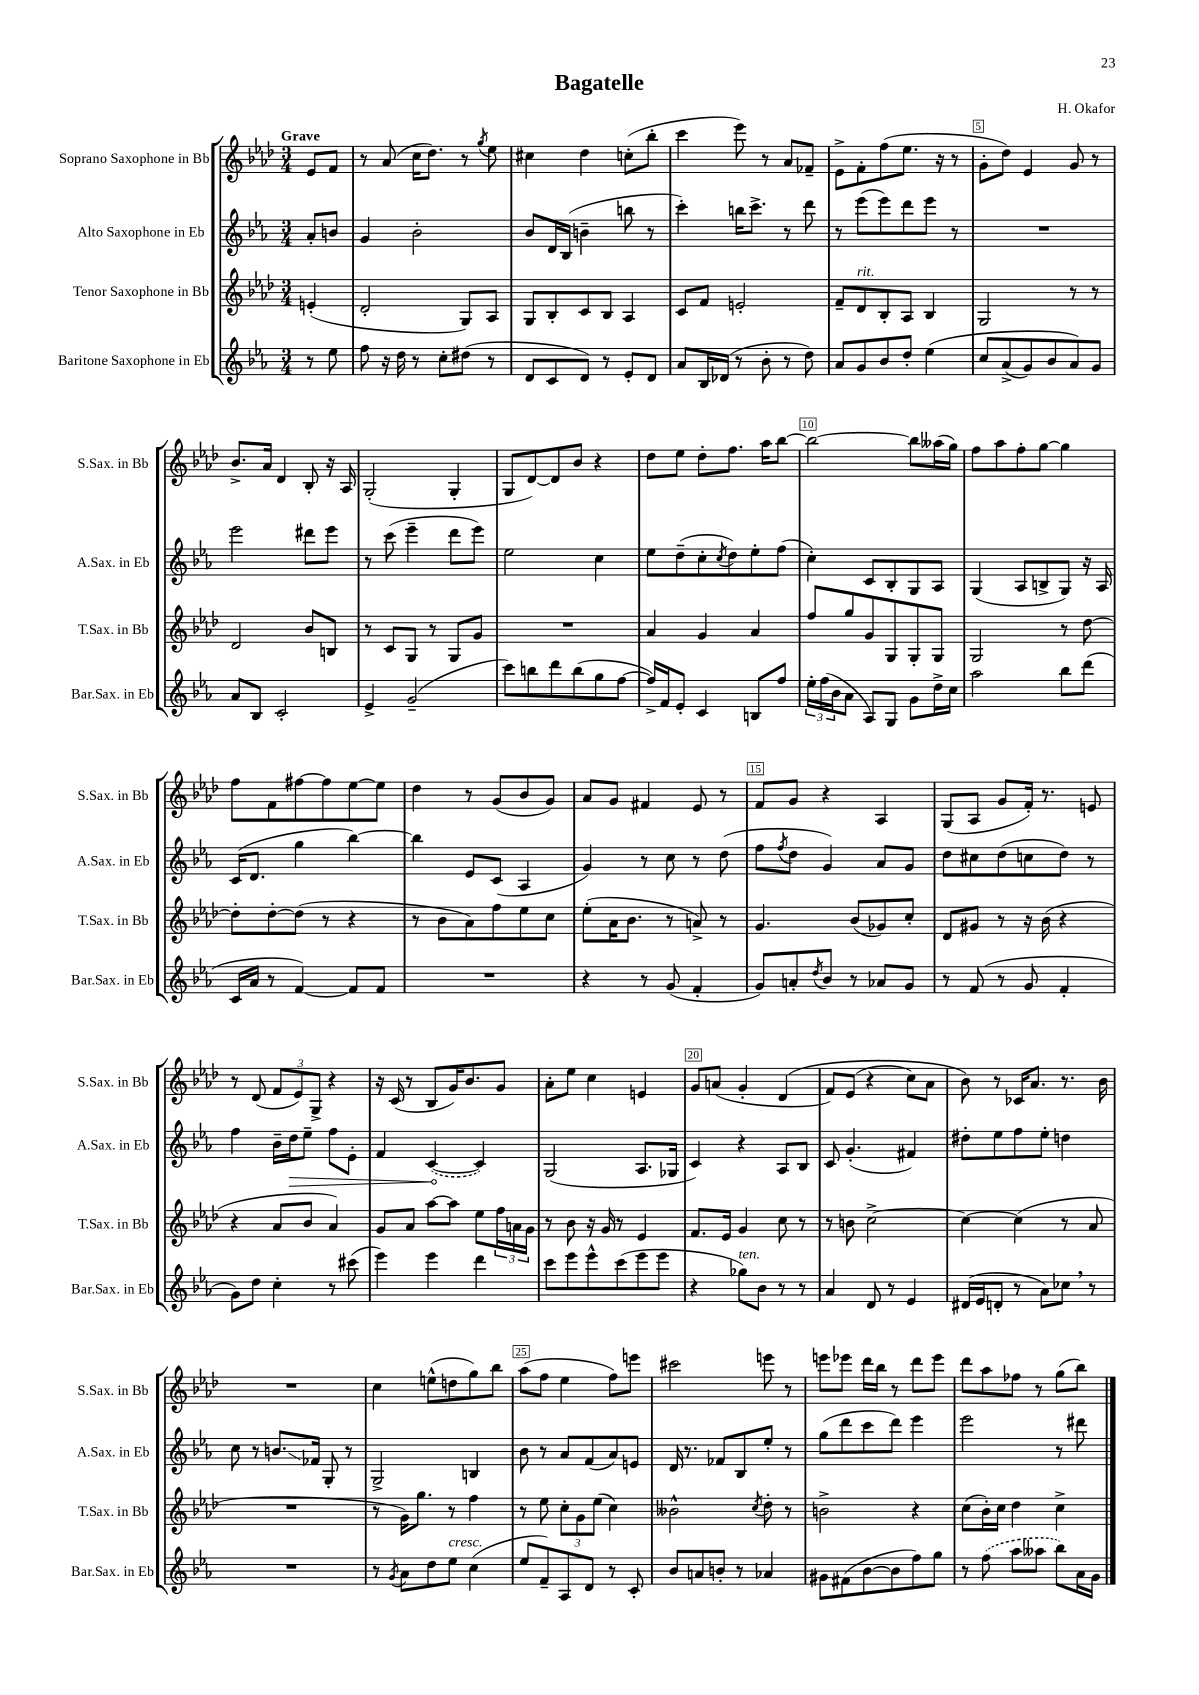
\header { title = "Bagatelle" composer = "H. Okafor" }
<<
\new StaffGroup <<
\new Staff = "s0" \with { instrumentName = "Soprano Saxophone in Bb" shortInstrumentName = "S.Sax. in Bb" } {
    \clef treble \key aes \major \numericTimeSignature \time 3/4 \partial 4 \tempo "Grave"
    ees'8 f'8 |
    r8 aes'8( c''16 des''8.) r8 \acciaccatura { g''8 } ees''8 |
    cis''4 des''4 c''8-.( bes''8-. |
    c'''4 ees'''8) r8 aes'8 fes'8-- |
    ees'8-> f'8-. f''8( ees''8. r16 r8 |
    g'8-. des''8) ees'4 g'8 r8 |
    bes'8.-> aes'16 des'4 bes8-. r16 aes16 |
    g2-.( g4-. |
    g8 des'8~) des'8 bes'8 r4 |
    des''8 ees''8 des''8-. f''8. aes''16 bes''8~ |
    bes''2~ bes''8 aeses''16( g''16) |
    f''8 aes''8 f''8-. g''8~ g''4 |
    f''8 f'8 fis''8~ fis''8 ees''8~ ees''8 |
    des''4 r8 g'8( bes'8 g'8) |
    aes'8 g'8 fis'4 ees'8 r8 |
    f'8 g'8 r4 aes4 |
    g8( aes8 g'8 f'16-.) r8. e'8 |
    r8 des'8( \tuplet 3/2 { f'8 ees'8) g8-> } r4 |
    r16 c'16( r8 bes8 g'16) bes'8. g'8 |
    aes'8-. ees''8 c''4 e'4 |
    g'8 a'8( g'4-. des'4\( |
    f'8) ees'8( r4 c''8) aes'8 |
    bes'8\) r8 ces'16 aes'8. r8. bes'16 |
    R2. |
    c''4 e''8-^( d''8 g''8) bes''8 |
    aes''8( f''8 ees''4 f''8) e'''8 |
    cis'''2 e'''8 r8 |
    e'''8 ees'''8 des'''16 bes''16 r8 des'''8 ees'''8 |
    des'''8 aes''8 fes''8 r8 g''8( bes''8) \bar "|." |
}
\new Staff = "s1" \with { instrumentName = "Alto Saxophone in Eb" shortInstrumentName = "A.Sax. in Eb" } {
    \clef treble \key ees \major \numericTimeSignature \time 3/4 \partial 4
    aes'8-. b'8 |
    g'4 bes'2-. |
    bes'8 d'16 bes16( b'4-- b''8 r8 |
    c'''4-.) b''16 c'''8.-> r8 d'''8 |
    r8 ees'''8( ees'''8) d'''8 ees'''8 r8 |
    R2. |
    ees'''2 dis'''8 ees'''8 |
    r8 c'''8( ees'''4-- d'''8 ees'''8) |
    ees''2 c''4 |
    ees''8 d''8--( c''8-. \acciaccatura { c''8 } d''8) ees''8-. f''8( |
    c''4-.) c'8 bes8-. g8 aes8 |
    g4( aes8 b8-> g8) r16 aes16 |
    c'16( d'8. g''4 bes''4~) |
    bes''4 ees'8 c'8( aes4 |
    g'4) r8 c''8 r8 d''8( |
    f''8 \acciaccatura { f''8 } d''8 g'4) aes'8 g'8 |
    d''8 cis''8 d''8( c''8 d''8) r8 |
    f''4 bes'16-- \once \override Hairpin.circled-tip = ##t d''16\> ees''8-- f''8 ees'8-. |
    f'4 \once \slurDashed c'4~\!( c'4) |
    g2( aes8. ges16 |
    c'4) r4 aes8 bes8 |
    c'8 g'4.-.( fis'4) |
    dis''8-. ees''8 f''8 ees''8-. d''4 |
    c''8 r8 b'8.\glissando fes'16 g8-. r8 |
    g2-> b4 |
    bes'8 r8 aes'8 f'8( aes'8) e'8 |
    d'16 r8. fes'8 bes8 ees''8-. r8 |
    g''8( d'''8 c'''8 d'''8) ees'''4 |
    ees'''2 r8 dis'''8 \bar "|." |
}
\new Staff = "s2" \with { instrumentName = "Tenor Saxophone in Bb" shortInstrumentName = "T.Sax. in Bb" } {
    \clef treble \key aes \major \numericTimeSignature \time 3/4 \partial 4
    e'4-.( |
    des'2-. g8) aes8 |
    g8 bes8-. c'8 bes8 aes4 |
    c'8 f'8 e'2-. |
    f'8-- des'8^\markup { \italic "rit." } bes8-. aes8 bes4 |
    g2 r8 r8 |
    des'2 bes'8 b8 |
    r8 c'8 g8 r8 g8 g'8 |
    R2. |
    aes'4 g'4 aes'4 |
    f''8 g''8 g'8 g8 g8-. g8 |
    g2 r8 des''8~ |
    des''8-. des''8~-. des''8( r8 r4 |
    r8 bes'8 aes'8) f''8 ees''8 c''8 |
    ees''8-.( aes'16 bes'8. r8 a'8->) r8 |
    g'4. bes'8( ges'8) c''8-. |
    des'8 gis'8 r8 r16 bes'16( r4 |
    r4 aes'8 bes'8 aes'4) |
    g'8 aes'8 aes''8~ aes''8 ees''8 \tuplet 3/2 { f''16 a'16 g'16 } |
    r8 bes'8 r16 g'16 r8 ees'4 |
    f'8. ees'16 g'4 c''8 r8 |
    r8 b'8 c''2~-> |
    c''4~ c''4( r8 aes'8 |
    R2. |
    r8 g'16) g''8. r8 f''4 |
    r8 ees''8 \tuplet 3/2 { c''8-. g'8 ees''8( } c''4) |
    beses'2-^ \acciaccatura { c''8 } des''8-. r8 |
    b'2-> r4 |
    c''8( bes'16-.) c''16 des''4 c''4-> \bar "|." |
}
\new Staff = "s3" \with { instrumentName = "Baritone Saxophone in Eb" shortInstrumentName = "Bar.Sax. in Eb" } {
    \clef treble \key ees \major \numericTimeSignature \time 3/4 \partial 4
    r8 ees''8 |
    f''8 r16 d''16 r8 c''8-. dis''8( r8 |
    d'8 c'8 d'8) r8 ees'8-. d'8 |
    aes'8 bes16 des'16( r8 bes'8-. r8 d''8) |
    aes'8 g'8 bes'8 d''8-. ees''4\( |
    c''8 aes'8->( g'8) bes'8 aes'8\) g'8 |
    aes'8 bes8 c'2-. |
    ees'4-> g'2--( |
    c'''8) b''8 d'''8 b''8( g''8 f''8~ |
    f''16->) f'16 ees'8-. c'4 b8 f''8 |
    \tuplet 3/2 { ees''16-. f''16( bes'16 } aes'8 aes8) g8 g'8 d''16-> c''16 |
    aes''2 bes''8 d'''8( |
    c'16 aes'16 r8 f'4~) f'8 f'8 |
    R2. |
    r4 r8 g'8( f'4-. |
    g'8) a'8-. \acciaccatura { d''8 } bes'8 r8 aes'8 g'8 |
    r8 f'8( r8 g'8 f'4-. |
    g'8) d''8 c''4-. r8 cis'''8( |
    ees'''4) ees'''4 d'''4 |
    c'''8 ees'''8 ees'''8-^ c'''8( ees'''8 ees'''8 |
    r4 ges''8^\markup { \italic "ten." }) bes'8 r8 r8 |
    aes'4 d'8 r8 ees'4 |
    dis'16( ees'16 d'8-. r8 aes'8) ces''8 \breathe r8 |
    R2. |
    r8 \acciaccatura { g'8 } aes'8 d''8 ees''8^\markup { \italic "cresc." } c''4( |
    ees''8 f'8--) aes8 d'8 r8 c'8-. |
    bes'8 a'8 b'8-. r8 aes'4 |
    gis'8 fis'8( bes'8~ bes'8 f''8) g''8 |
    r8 \once \slurDashed f''8( aes''8 aeses''8 bes''8) aes'16 g'16 \bar "|." |
}
>>
>>
\layout { \context { \Score \override BarNumber.break-visibility = ##(#f #t #t) barNumberVisibility = #(every-nth-bar-number-visible 5) \override BarNumber.stencil = #(make-stencil-boxer 0.1 0.3 ly:text-interface::print) } }
